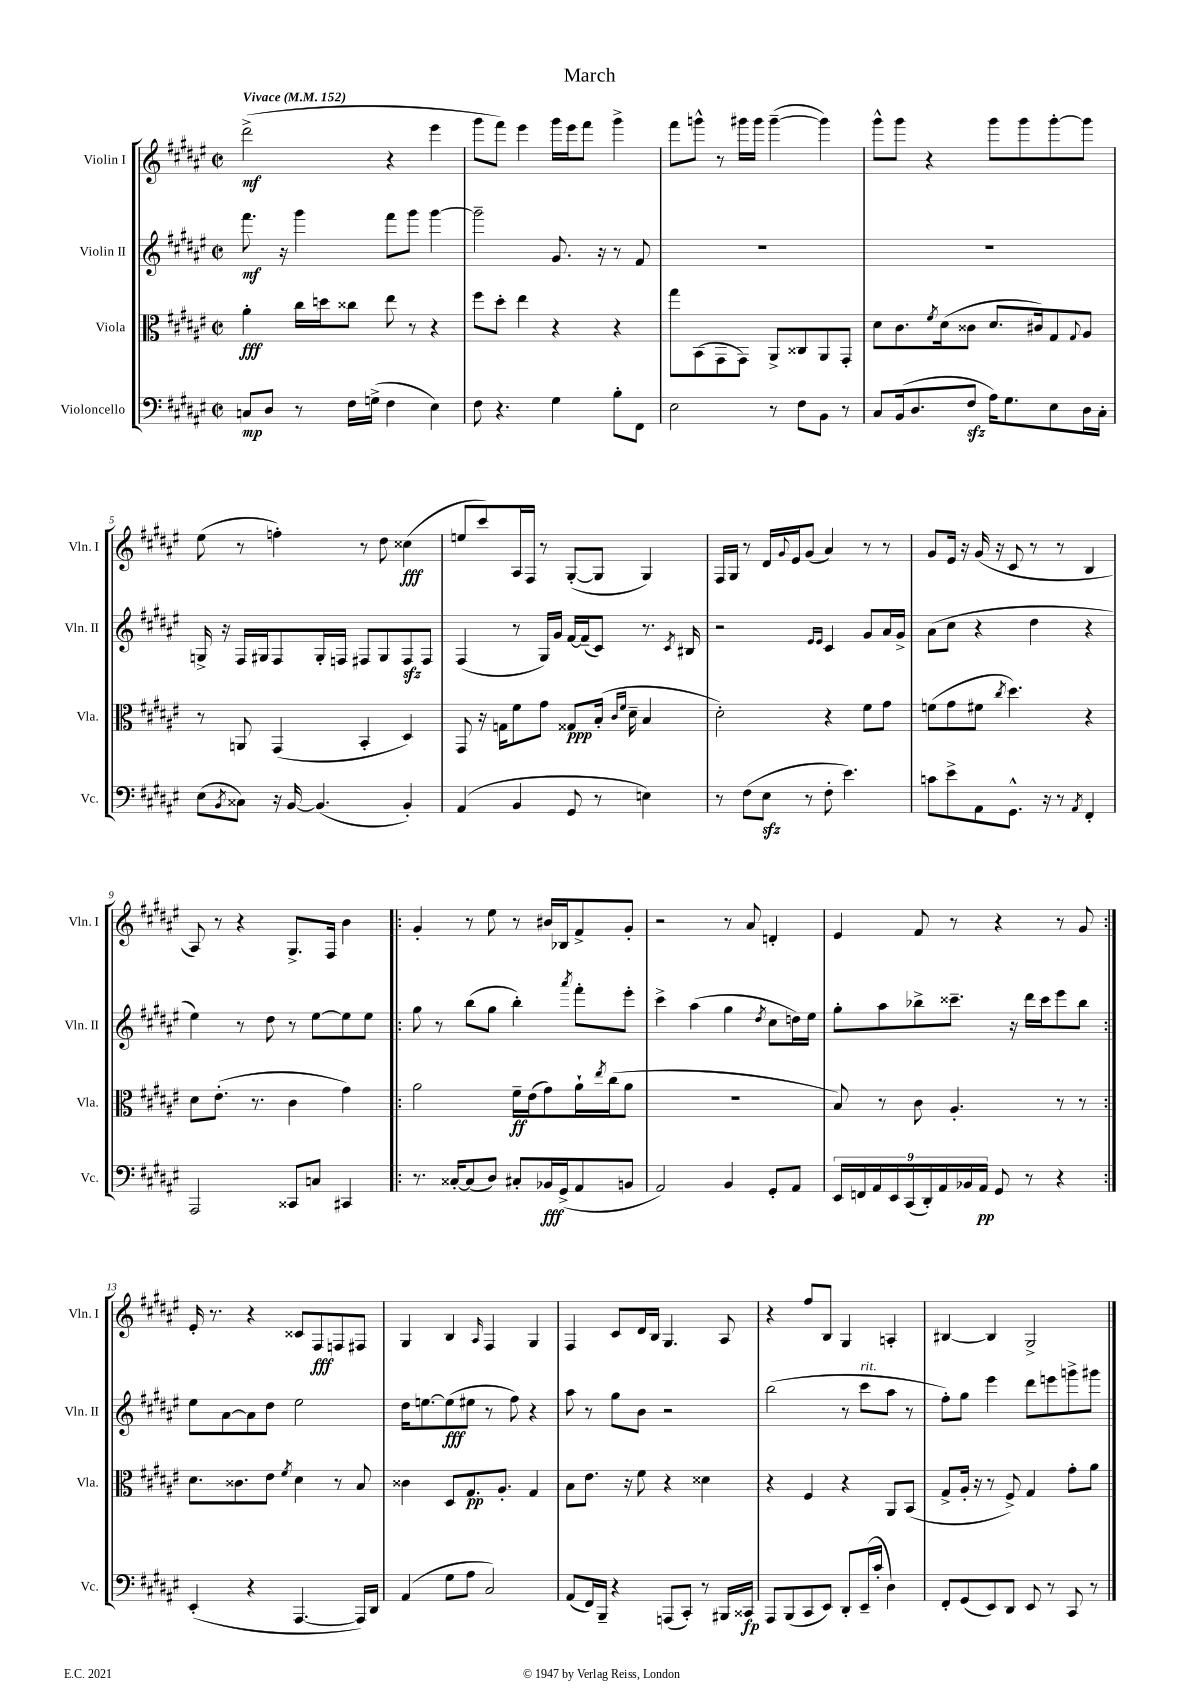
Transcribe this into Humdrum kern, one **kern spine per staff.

**kern	**dynam	**kern	**dynam	**kern	**dynam	**kern	**dynam
*part4	*part4	*part3	*part3	*part2	*part2	*part1	*part1
*staff4	*staff4	*staff3	*staff3	*staff2	*staff2	*staff1	*staff1
*I"Violoncello	*	*I"Viola	*	*I"Violin II	*	*I"Violin I	*
*I'Vc.	*	*I'Vla.	*	*I'Vln. II	*	*I'Vln. I	*
*clefF4	*	*clefC3	*	*clefG2	*	*clefG2	*
*k[f#c#g#d#a#e#]	*	*k[f#c#g#d#a#e#]	*	*k[f#c#g#d#a#e#]	*	*k[f#c#g#d#a#e#]	*
*M2/2	*	*M2/2	*	*M2/2	*	*M2/2	*
*met(c|)	*	*met(c|)	*	*met(c|)	*	*met(c|)	*
*MM152	*	*MM152	*	*MM152	*	*MM152	*
=1	=1	=1	=1	=1	=1	=1	=1
!	!	!	!	!	!	!LO:TX:a:B:t=Vivace	!
8Cn/L	mp	4a#'\	fff	8.fff#\	mf	(2ddd#^\	mf
8D#/J	.	.	.	.	.	.	.
.	.	.	.	16r	.	.	.
8r	.	16cc#\LL	.	4ggg#\	.	.	.
.	.	16ddn\J	.	.	.	.	.
16F#\LL	.	8cc##X\J	.	.	.	.	.
(16Gn^\JJ	.	.	.	.	.	.	.
4F#\	.	8ee#\	.	8fff#\L	.	4r	.
.	.	8r	.	8ggg#\J	.	.	.
4E#\)	.	4r	.	[4ggg#\	.	4eee#\	.
=2	=2	=2	=2	=2	=2	=2	=2
8F#\	.	8ff#\L	.	2ggg#~\]	.	8ggg#\L	.
4.r	.	8dd#'\J	.	.	.	8fff#\J)	.
.	.	4ee#\	.	.	.	4eee#\	.
4G#\	.	4r	.	8.g#/	.	16ggg#\LL	.
.	.	.	.	.	.	16eee#\J	.
.	.	.	.	.	.	8fff#\J	.
.	.	.	.	16r	.	.	.
8B'\L	.	4r	.	8r	.	4ggg#^\	.
8FF#\J	.	.	.	8f#/	.	.	.
=3	=3	=3	=3	=3	=3	=3	=3
2E#\	.	8gg#\L	.	1r	.	8fff#\L	.
.	.	(8BB\	.	.	.	8gggn^^\J	.
.	.	8GG#\	.	.	.	8r	.
.	.	8GG#\J)	.	.	.	16ggg#X\LL	.
.	.	.	.	.	.	16ggg#\JJ	.
8r	.	8AA#^/L	.	.	.	([4ggg#~\	.
8F#\L	.	8C##X/	.	.	.	.	.
8BB\J	.	8AA#/	.	.	.	4ggg#\])	.
8r	.	8GG#'/J	.	.	.	.	.
=4	=4	=4	=4	=4	=4	=4	=4
8C#/L	.	8d#\L	.	1r	.	8ggg#^^\L	.
(16BB/k	.	8.c#\	.	.	.	8ggg#\J	.
8.D#/	.	.	.	.	.	.	.
.	.	.	.	.	.	4r	.
.	.	8qf#/	.	.	.	.	.
.	.	(16d#\k	.	.	.	.	.
8F#zz/J	.	8c##X\J	.	.	.	.	.
16A#\KL)	.	8.d#/L	.	.	.	8ggg#\L	.
8.G#\	.	.	.	.	.	.	.
.	.	.	.	.	.	8ggg#\	.
.	.	16c#X/k)	.	.	.	.	.
8E#\	.	8G#/	.	.	.	[8ggg#'\	.
.	.	8qqG#/	.	.	.	.	.
16D#\L	.	8A#/J	.	.	.	8ggg#\J]	.
16C#'\JJ	.	.	.	.	.	.	.
!!LO:LB:g=z
=5	=5	=5	=5	=5	=5	=5	=5
(8E#\L	.	8r	.	16Gn^/	.	(8ee#\	.
.	.	.	.	16r	.	.	.
8qBB/	.	.	.	.	.	.	.
8C##X\J)	.	8AAn/	.	16F#/LL	.	8r	.
.	.	.	.	16G#X/J	.	.	.
16r	.	(4GG#/	.	8F#/	.	4ffn'\)	.
[16BB/	.	.	.	.	.	.	.
(4.BB/]	.	.	.	16G#'/L	.	.	.
.	.	.	.	16Fn/JJ	.	.	.
.	.	4BB'/	.	8F#X/L	.	8r	.
.	.	.	.	8G#/	.	8dd#\	.
4BB'/)	.	4D#/)	.	8F#zz/	.	(4cc##X\	fff
.	.	.	.	8F#/J	.	.	.
=6	=6	=6	=6	=6	=6	=6	=6
(4AA#/	.	8GG#/	.	(4F#/	.	8een/L	.
.	.	16r	.	.	.	8ccc#/)	.
.	.	16Gn\KL	.	.	.	.	.
4BB/	.	8f#\	.	8r	.	16A#/L	.
.	.	.	.	.	.	16F#/JJ	.
.	.	8g#\J	.	16G#/LL)	.	8r	.
.	.	.	.	16g#/JJ	.	.	.
8GG#/	.	8G##X/L	ppp	[16f#/LL	.	([8G#'/L	.
.	.	.	.	(16f#~/J]	.	.	.
8r	.	(16B'/Jk	.	8c#/J)	.	8G#/J]	.
.	.	16qqc#/LL	.	.	.	.	.
.	.	16qqf#/JJ	.	.	.	.	.
.	.	16d#~\	.	.	.	.	.
4En\)	.	4B/	.	8.r	.	4G#/)	.
.	.	.	.	8qc#/	.	.	.
.	.	.	.	16B#X/	.	.	.
=7	=7	=7	=7	=7	=7	=7	=7
8r	.	2d#'\)	.	2r	.	16F#/LL	.
.	.	.	.	.	.	16G#/JJ	.
(8F#\L	.	.	.	.	.	8r	.
8E#zz\J	.	.	.	.	.	16d#/LL	.
.	.	.	.	.	.	8qqg#/	.
.	.	.	.	.	.	16e#/J	.
8r	.	.	.	.	.	(8g#/J	.
.	.	.	.	16qqe#/LL	.	.	.
.	.	.	.	16qqe#/JJ	.	.	.
8F#'\	.	4r	.	4c#/	.	4a#/)	.
4.e#\)	.	.	.	.	.	.	.
.	.	8f#\L	.	8g#/L	.	8r	.
.	.	8g#\J	.	16a#/L	.	8r	.
.	.	.	.	16g#^/JJ	.	.	.
=8	=8	=8	=8	=8	=8	=8	=8
8cn\L	.	(8fn\L	.	(8a#\L	.	8g#/L	.
8e#^\	.	8g#\	.	8cc#\J	.	16e#/Jk	.
.	.	.	.	.	.	16r	.
8AA#\	.	8f#X\J	.	4r	.	(16g#/	.
.	.	.	.	.	.	16r	.
.	.	8qcc#/	.	.	.	.	.
8.GG#^^\J	.	4.dd#\)	.	.	.	8c#/	.
.	.	.	.	4dd#\	.	8r	.
16r	.	.	.	.	.	.	.
8r	.	.	.	.	.	8r	.
8qAA#/	.	.	.	.	.	.	.
4FF#'/	.	4r	.	4r	.	4B/	.
!!LO:LB:g=z
=9	=9	=9	=9	=9	=9	=9	=9
2AAA#/	.	8d#\L	.	4ee#\)	.	8A#/)	.
.	.	(8.e#'\J	.	.	.	8r	.
.	.	.	.	8r	.	4r	.
.	.	8.r	.	.	.	.	.
.	.	.	.	8dd#\	.	.	.
8CC##X/L	.	4c#\	.	8r	.	8.G#^/L	.
8Cn/J	.	.	.	[8ee#\L	.	.	.
.	.	.	.	.	.	16F#/Jk	.
4CC#X/	.	4g#\)	.	8ee#\]	.	4b\	.
.	.	.	.	8ee#\J	.	.	.
=10!|:	=10!|:	=10!|:	=10!|:	=10!|:	=10!|:	=10!|:	=10!|:
8.r	.	2a#\	.	8gg#\	.	4g#'/	.
.	.	.	.	8r	.	.	.
[16C##X'/KL	.	.	.	.	.	.	.
(8C##/]	.	.	.	(8bb\L	.	8r	.
8D#/J)	.	.	.	8gg#\J	.	8ee#\	.
8C#X'/L	.	16f#~\LL	ff	4bb'\)	.	8r	.
.	.	(16e#\J	.	.	.	.	.
16BB-X/L	fff	8g#\)	.	.	.	16b#X/LL	.
(16GG#^/J	.	.	.	.	.	16B-X/J	.
.	.	.	.	8qaaa#/	.	.	.
8AA#/	.	16a#`\L	.	8fff#'\L	.	8f#^/	.
.	.	8qee#/	.	.	.	.	.
.	.	(16cc#\J	.	.	.	.	.
8BBn/J	.	8a#\J	.	8eee#'\J	.	8g#'/J	.
=11	=11	=11	=11	=11	=11	=11	=11
2AA#/)	.	1r	.	4ccc#^\	.	2r	.
.	.	.	.	(4aa#\	.	.	.
4BB/	.	.	.	4gg#\	.	8r	.
.	.	.	.	.	.	8a#/	.
.	.	.	.	8qdd#/	.	.	.
8GG#'/L	.	.	.	8cc#\L	.	4dn'/	.
8AA#/J	.	.	.	16ddn\L)	.	.	.
.	.	.	.	16ee#\JJ	.	.	.
=12	=12	=12	=12	=12	=12	=12	=12
18EE#/LL	.	8B/)	.	8gg#'\L	.	4e#/	.
18FFn/	.	.	.	.	.	.	.
18AA#/	.	.	.	.	.	.	.
.	.	8r	.	8aa#\	.	.	.
18EE#/	.	.	.	.	.	.	.
(18CC#/	.	.	.	.	.	.	.
.	.	8c#\	.	8bb-X^\	.	8f#/	.
18DD#'/)	.	.	.	.	.	.	.
18AA#/	.	.	.	.	.	.	.
.	.	4.A#'/	.	8.ccc##X~\J	.	8r	.
18BB-X/	.	.	.	.	.	.	.
18AA#/JJ	pp	.	.	.	.	.	.
8GG#/	.	.	.	.	.	4r	.
.	.	.	.	16r	.	.	.
8r	.	.	.	16ddd#\LL	.	.	.
.	.	.	.	16ccc##\J	.	.	.
4r	.	8r	.	8eee#\	.	8r	.
.	.	8r	.	8bb-\J	.	8g#/	.
!!LO:LB:g=z
=13:|!	=13:|!	=13:|!	=13:|!	=13:|!	=13:|!	=13:|!	=13:|!
(4EE#'/	.	8.d#\L	.	8ee#\L	.	16e#'/	.
.	.	.	.	.	.	8.r	.
.	.	.	.	[8a#\	.	.	.
.	.	8.c##X\	.	.	.	.	.
4r	.	.	.	8a#\]	.	4r	.
.	.	8e#\J	.	8dd#\J	.	.	.
.	.	8qf#/	.	.	.	.	.
[4.AAA#/	.	4d#\	.	2ee#\	.	8c##X/L	.
.	.	.	.	.	.	8F#/	fff
.	.	8r	.	.	.	8Fn/	.
16AAA#/LL])	.	8B/	.	.	.	8F#X/J	.
16DD#/JJ	.	.	.	.	.	.	.
=14	=14	=14	=14	=14	=14	=14	=14
(4AA#/	.	4c##X\	.	16dd#\KL	.	4G#/	.
.	.	.	.	[8.een\	.	.	.
8G#\L	.	8D#/L	.	(8ee\]	fff	4B/	.
8A#\J	.	8.G#/	pp	8ee#X\J	.	.	.
.	.	.	.	.	.	16qqA#/	.
2C#/)	.	.	.	8r	.	4F#/	.
.	.	8.A#'/J	.	.	.	.	.
.	.	.	.	8ff#\)	.	.	.
.	.	4G#/	.	4r	.	4G#/	.
=15	=15	=15	=15	=15	=15	=15	=15
(8AA#/L	.	8B\L	.	8aa#\	.	4F#/	.
16FF#/L)	.	8.e#\J	.	8r	.	.	.
16BBB~/JJ	.	.	.	.	.	.	.
4r	.	.	.	8gg#\L	.	8c#/L	.
.	.	16r	.	.	.	.	.
.	.	8f#\	.	8b\J	.	16d#/L	.
.	.	.	.	.	.	16B/JJ	.
(8AAAn/L	.	4r	.	2r	.	4.G#/	.
8CC#'/J)	.	.	.	.	.	.	.
8r	.	4d##X\	.	.	.	.	.
16BBB#X/LL	.	.	.	.	.	8A#/	.
16CC##X/JJ	fp	.	.	.	.	.	.
=16	=16	=16	=16	=16	=16	=16	=16
8AAA#/L	.	4r	.	(2bb\	.	4r	.
(8BBB/	.	.	.	.	.	.	.
8CC#/	.	4F#/	.	.	.	8ff#/L	.
8EE#/J)	.	.	.	.	.	8B/J	.
8DD#'/L	.	4r	.	8r	.	4G#/	.
!	!	!	!	!LO:TX:a:i:t=rit.	!	!	!
(16EE#~/L	.	.	.	8ccc#\L	.	.	.
16c#'/JJ	.	.	.	.	.	.	.
4D#\)	.	8AA#/L	.	8aa#\J	.	4An'/	.
.	.	(8BB/J	.	8r	.	.	.
=17	=17	=17	=17	=17	=17	=17	=17
8FF#'/L	.	8G#^/L	.	8ff#'\L)	.	[4B#X/	.
(8GG#/	.	16A#'/Jk	.	8gg#\J	.	.	.
.	.	16r	.	.	.	.	.
8EE#/)	.	8r	.	4eee#\	.	4B#/]	.
8DD#/J	.	8F#^/)	.	.	.	.	.
8EE#/	.	4G#/	.	8ddd#\L	.	2G#^/	.
8r	.	.	.	8eeen\	.	.	.
8CC#/	.	8g#'\L	.	8gggn^\	.	.	.
8r	.	8a#\J	.	8ggg#X\J	.	.	.
==	==	==	==	==	==	==	==
*-	*-	*-	*-	*-	*-	*-	*-
